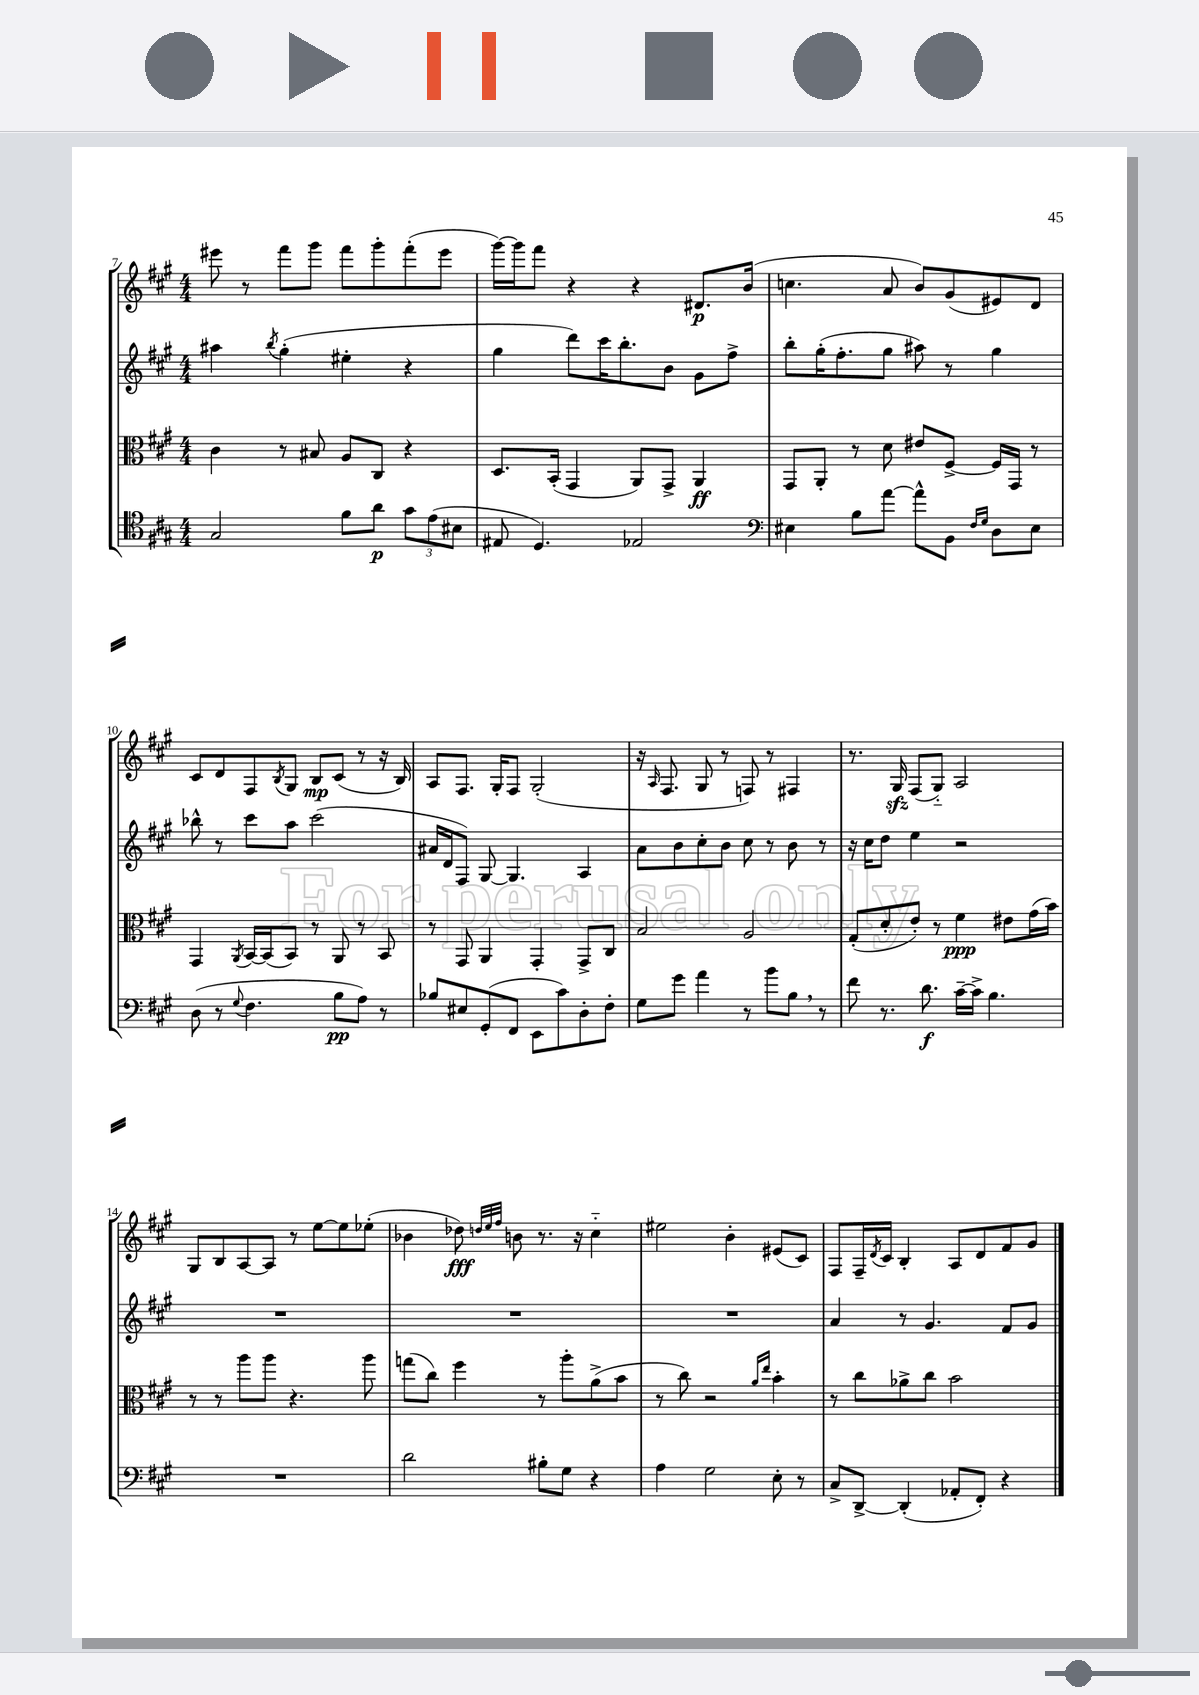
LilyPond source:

<<
\new StaffGroup <<
\new Staff = "s0" {
    \clef treble \key a \major \numericTimeSignature \time 4/4
    eis'''8 r8 fis'''8 gis'''8 fis'''8 gis'''8-. fis'''8-.( eis'''8 |
    gis'''16~) gis'''16 fis'''8 r4 r4 dis'8.\p b'16( |
    c''4. a'8 b'8) gis'8( eis'8) d'8 |
    cis'8 d'8 fis8 \acciaccatura { b8 } gis8 b8\mp cis'8( r8 r16 b16) |
    a8 fis8. gis16-. fis8 gis2-.( |
    r16 \grace { a16 } fis8. gis8 r8 f8) r8 fis4 |
    r8. gis16\sfz fis8( gis8-_) a2 |
    gis8 b8 a8~ a8 r8 e''8~ e''8 ees''8-.( |
    bes'4 des''8\fff) \grace { d''32 e''32 fis''32 } b'8 r8. r16 cis''4-_ |
    eis''2 b'4-. eis'8( cis'8) |
    fis8 fis16-- \acciaccatura { d'8 } cis'16 b4-. a8 d'8 fis'8 gis'8 \bar "|." |
}
\new Staff = "s1" {
    \clef treble \key a \major \numericTimeSignature \time 4/4
    ais''4 \acciaccatura { b''8 } gis''4-.( eis''4-. r4 |
    gis''4 d'''8) cis'''16 b''8.-. b'8 gis'8 fis''8-> |
    b''8-. gis''16-.( fis''8.-. gis''8 ais''8) r8 gis''4 |
    bes''8-^ r8 cis'''8 a''8 cis'''2( |
    ais'16 d'16 fis8) gis8~ gis4. a4 |
    a'8 b'8 cis''8-. b'8 cis''8 r8 b'8 r8 |
    r16 cis''16 d''8 e''4 r2 |
    R1 |
    R1 |
    R1 |
    a'4 r8 gis'4. fis'8 gis'8 \bar "|." |
}
\new Staff = "s2" {
    \clef alto \key a \major \numericTimeSignature \time 4/4
    cis'4 r8 bis8 a8 cis8 r4 |
    d8. b,16-.( gis,4 a,8) gis,8-> a,4\ff |
    gis,8 a,8-. r8 d'8 eis'8 fis8~-> fis16 gis,16 r8 |
    gis,4 \acciaccatura { a,8 } b,16~ b,16( b,8) r8 a,8 r8 b,8 |
    r8 gis,8 a,4 gis,4-. gis,8-> cis8 |
    b2 a2 |
    gis8-.( d'8-. e'8-.) r8 fis'4\ppp eis'8 gis'16( b'16) |
    r8 r8 a''8 a''8 r4. a''8 |
    g''8( cis''8) fis''4 r8 a''8-. a'8->( b'8 |
    r8 cis''8) r2 \grace { a'16 e''16 } b'4-. |
    r8 cis''8 aes'8-> cis''8 b'2 \bar "|." |
}
\new Staff = "s3" {
    \clef tenor \key a \major \numericTimeSignature \time 4/4
    gis2 fis'8 a'8\p \tuplet 3/2 { gis'8 e'8( bis8 } |
    eis8 d4.) ees2 |
    \clef bass eis4 b8 a'8~ a'8-^ b,8 \grace { fis16 gis16 } d8 eis8 |
    d8( r8 \appoggiatura { gis8 } fis4. b8\pp a8) r8 |
    bes8 eis8 gis,8-.( fis,8 e,8 cis'8) d8-. fis8-. |
    gis8 gis'8 a'4 r8 b'8 b8 \breathe r8 |
    fis'8 r8. d'8.\f cis'16~-- cis'16-> b4. |
    R1 |
    d'2 bis8-. gis8 r4 |
    a4 gis2 e8-. r8 |
    cis8-> d,8~-> d,4-.( aes,8-. fis,8-.) r4 \bar "|." |
}
>>
>>
\layout { \context { \Score currentBarNumber = #7 } }
